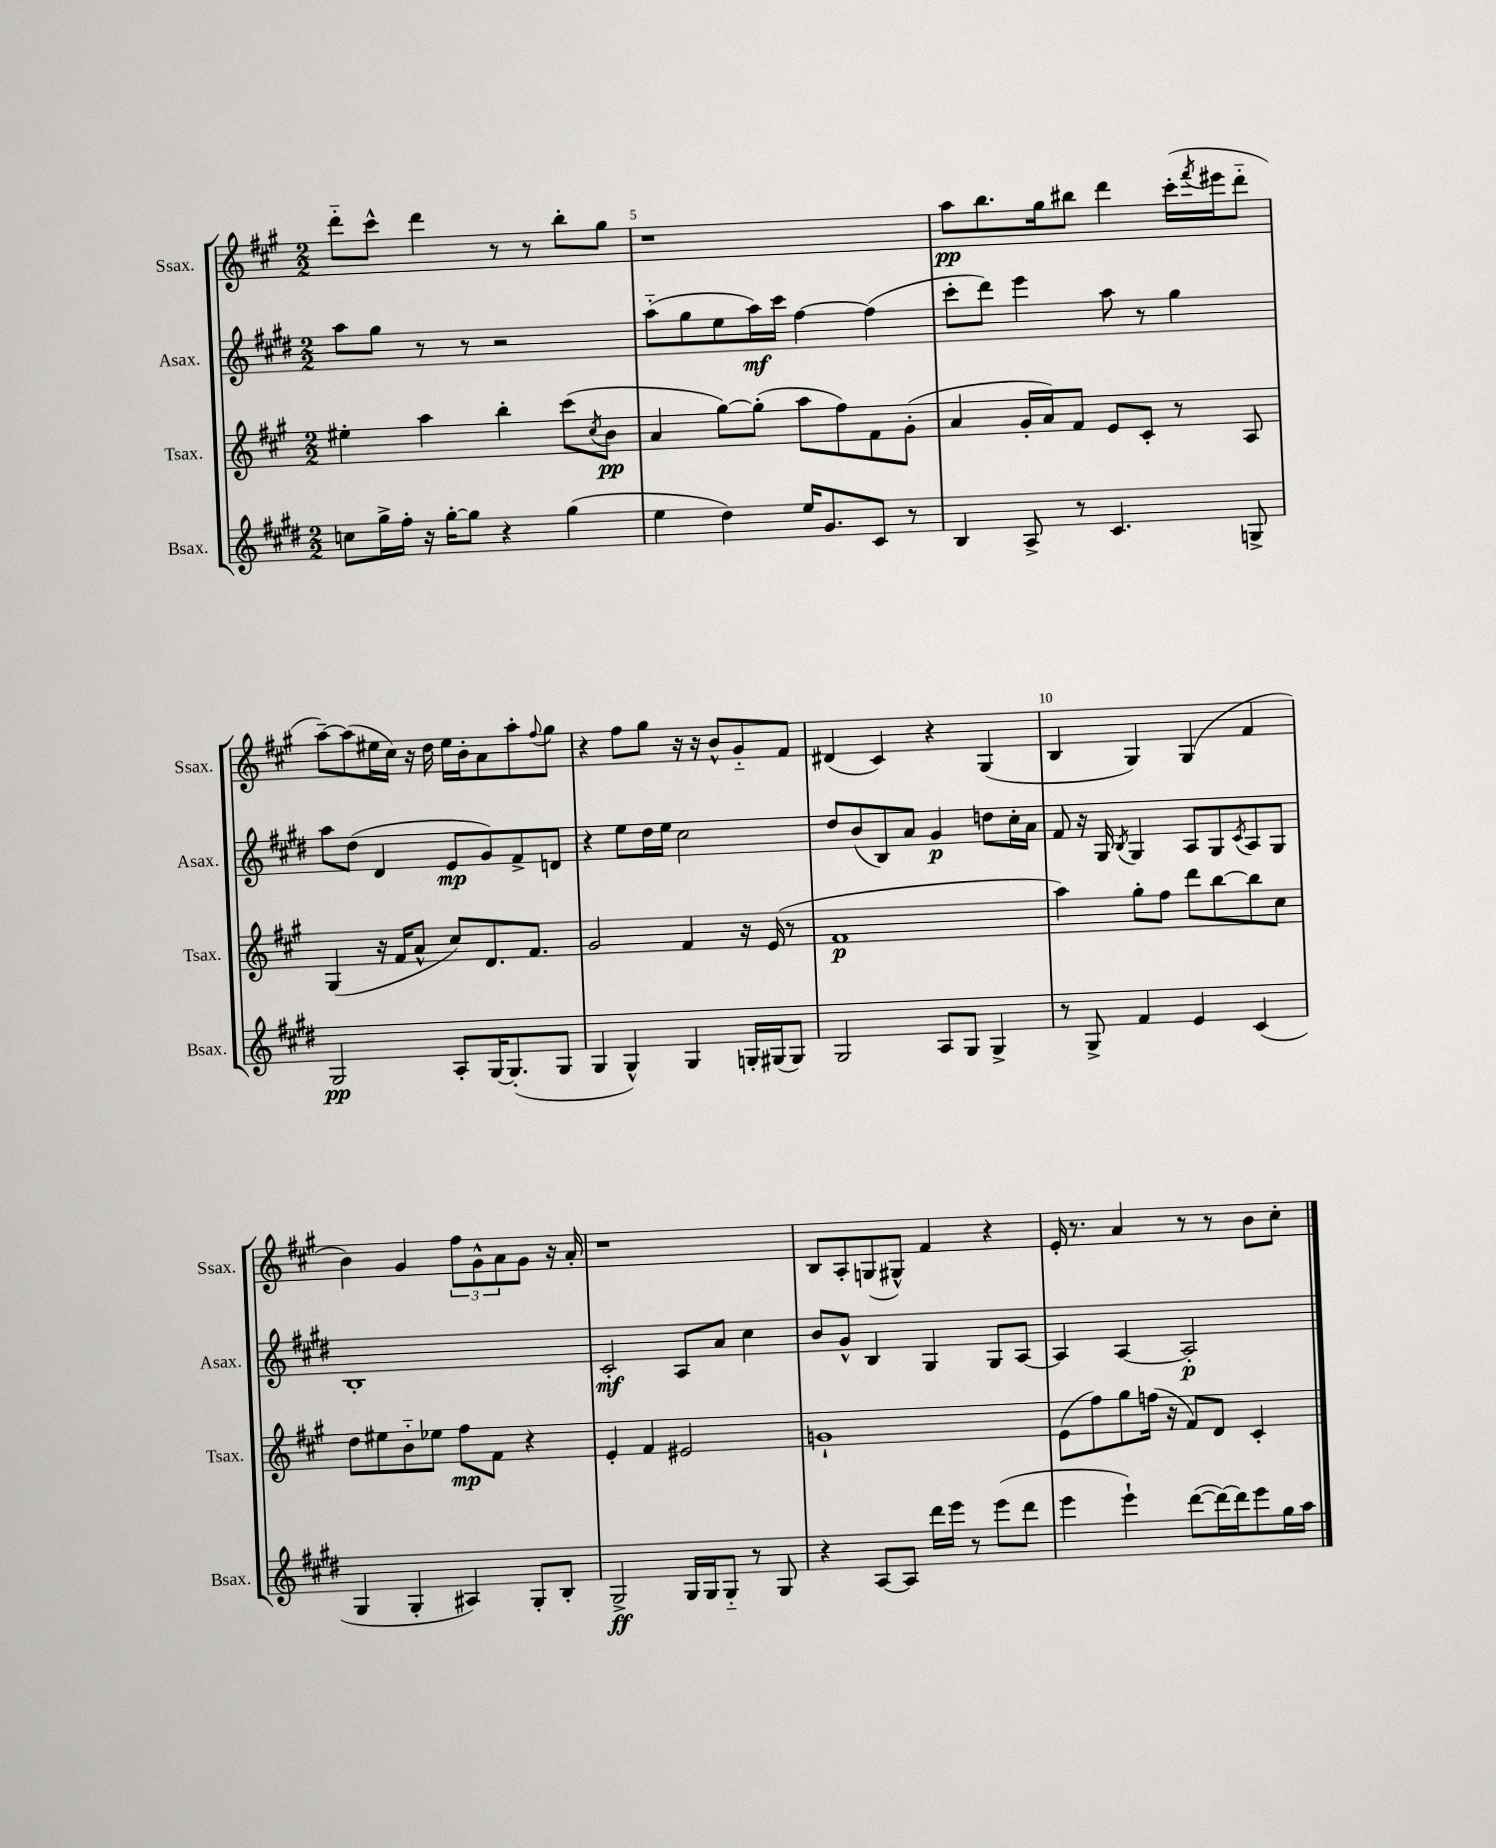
<<
\new StaffGroup <<
\new Staff = "s0" \with { instrumentName = "Ssax." shortInstrumentName = "Ssax." } {
    \clef treble \key a \major \numericTimeSignature \time 2/2
    d'''8-_ cis'''8-^ d'''4 r8 r8 b''8-. gis''8 |
    r1 |
    a''8\pp b''8. gis''16 bis''8 d'''4 cis'''16-.( \acciaccatura { fis'''8 } eis'''16 d'''8-_ |
    a''8~--) a''8( eis''16 cis''16) r16 d''16 eis''16 b'16-. a'8 a''8-. \appoggiatura { fis''8 } gis''8 |
    r4 fis''8 gis''8 r16 r16 b'8-^ gis'8-_ fis'8 |
    dis'4( cis'4) r4 gis4( |
    b4 gis4) gis4( fis'4 |
    b'4) gis'4 \tuplet 3/2 { fis''8 gis'8-^ a'8 } gis'8 r16 a'16-. |
    r1 |
    b8 a8-. g8( gis8-^) fis'4 r4 |
    e'16-. r8. a'4 r8 r8 b'8 cis''8-. \bar "|." |
}
\new Staff = "s1" \with { instrumentName = "Asax." shortInstrumentName = "Asax." } {
    \clef treble \key e \major \numericTimeSignature \time 2/2
    a''8 gis''8 r8 r8 r2 |
    a''8-_( gis''8 e''8 a''16\mf) cis'''16 fis''4~ fis''4( |
    cis'''8-. dis'''8) e'''4 a''8 r8 gis''4 |
    a''8 dis''8( dis'4 e'8\mp gis'8) fis'8-> d'8 |
    r4 e''8 dis''16 e''16 cis''2 |
    dis''8 b'8( b8) a'8 gis'4\p d''8 cis''16-. a'16 |
    fis'8 r16 gis16 \acciaccatura { b8 } gis4 a8 gis8 \acciaccatura { cis'8 } a8 gis8 |
    b1-. |
    cis'2-.\mf a8 a'8 cis''4 |
    b'8 gis'8-^ b4 gis4 gis8 a8~ |
    a4 a4~ a2-.\p \bar "|." |
}
\new Staff = "s2" \with { instrumentName = "Tsax." shortInstrumentName = "Tsax." } {
    \clef treble \key a \major \numericTimeSignature \time 2/2
    eis''4-. a''4 b''4-. cis'''8( \acciaccatura { cis''8 } b'8\pp |
    a'4 gis''8~) gis''8-.( a''8 fis''8) fis'8 gis'8-.( |
    a'4 gis'16-. a'16) fis'8 e'8 cis'8-. r8 a8 |
    gis4( r16 fis'16 a'8-^ cis''8) d'8. fis'8. |
    gis'2 fis'4 r16 e'16( r8 |
    fis'1\p |
    a''4) gis''8-. fis''8 d'''8 b''8~ b''8 cis''8 |
    d''8 eis''8 b'8-_ ees''8 fis''8\mp fis'8 r4 |
    e'4-. fis'4 eis'2 |
    g'1-! |
    e'8( fis''8) gis''8 f''16( r16 fis'8) d'8 cis'4-. \bar "|." |
}
\new Staff = "s3" \with { instrumentName = "Bsax." shortInstrumentName = "Bsax." } {
    \clef treble \key e \major \numericTimeSignature \time 2/2
    c''8 gis''16-> fis''16-. r16 gis''16~-. gis''8 r4 gis''4( |
    e''4 dis''4) e''16 gis'8. cis'8 r8 |
    b4 a8-> r8 cis'4. g8-> |
    gis2\pp a8-. gis16~ gis8.-.( gis8 |
    gis4 gis4-^) gis4 g16-. gis16( gis8) |
    gis2 a8 gis8 gis4-> |
    r8 gis8-> fis'4 e'4 cis'4( |
    gis4 gis4-. ais4) gis8-. b8-. |
    gis2->\ff gis16 gis16 gis8-_ r8 gis8 |
    r4 a8~ a8 dis'''16 e'''16 r8 e'''8( dis'''8 |
    e'''4 e'''4-!) dis'''8~( dis'''16~) dis'''16 e'''8 gis''16 a''16 \bar "|." |
}
>>
>>
\layout { \context { \Score currentBarNumber = #4 \override BarNumber.break-visibility = ##(#f #t #t) barNumberVisibility = #(every-nth-bar-number-visible 5) } }
